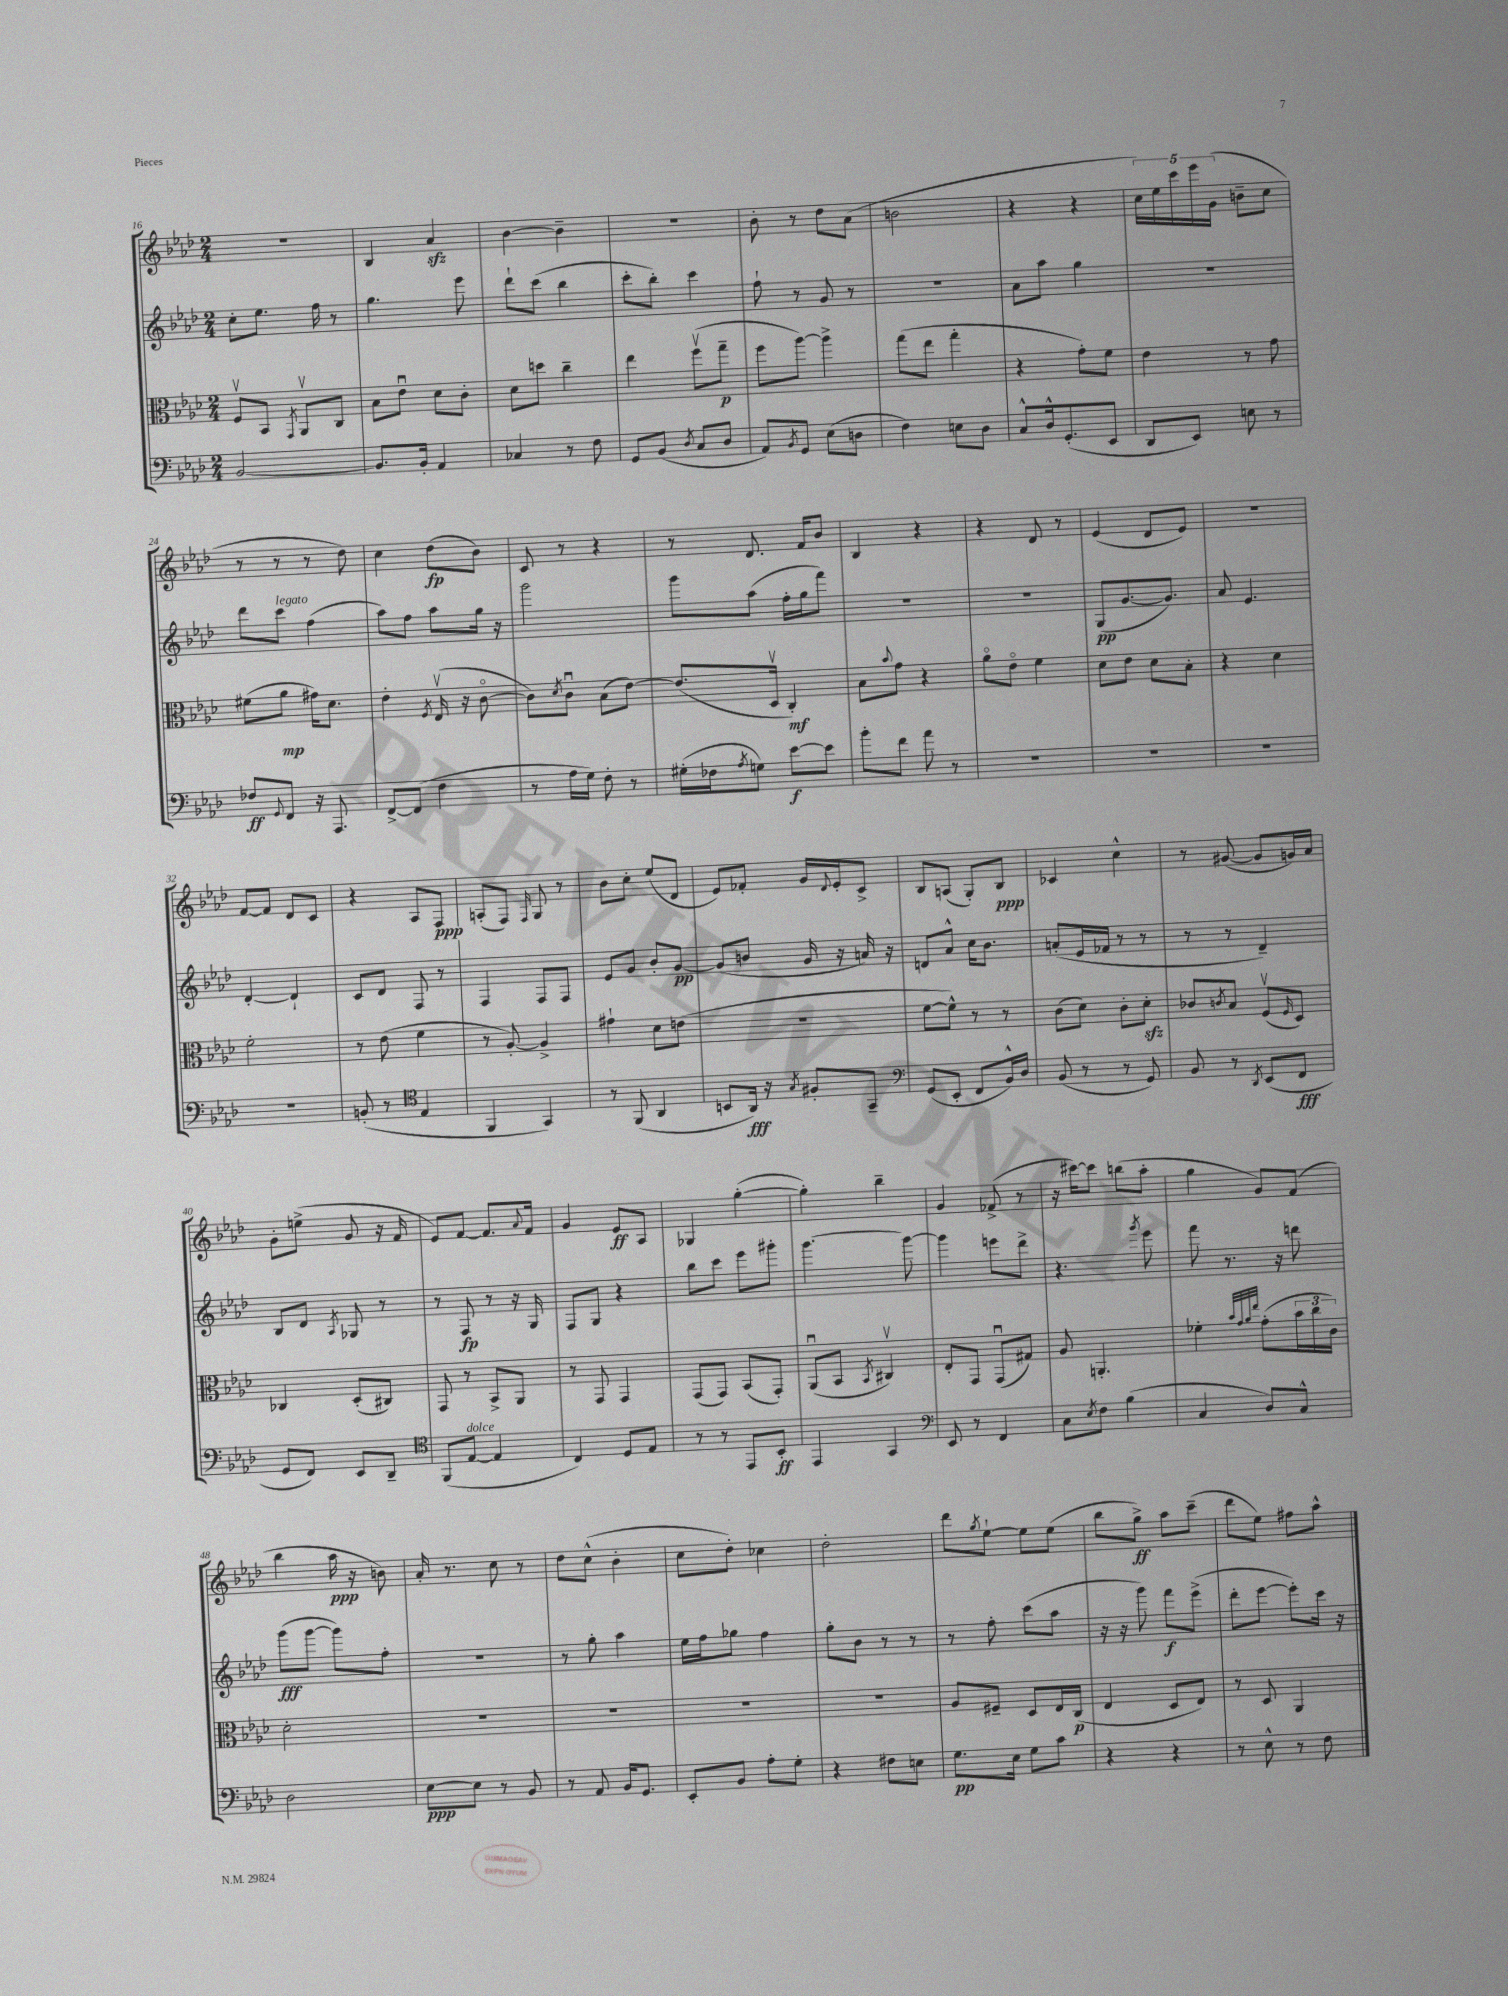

**kern	**kern	**kern	**kern
*staff4	*staff3	*staff2	*staff1
*clefF4	*clefC3	*clefG2	*clefG2
*k[b-e-a-d-]	*k[b-e-a-d-]	*k[b-e-a-d-]	*k[b-e-a-d-]
*M2/4	*M2/4	*M2/4	*M2/4
[2BB-/	8Fv/L	8cc'\L	2r
.	8BB-/J	8.ee-\J	.
.	8qGG/	.	.
.	8AA-v/L	.	.
.	.	16ff\	.
.	8C/J	8r	.
=	=	=	=
8.BB-/]L	8B-\L	4.gg\	4B-/
.	8e-u\J	.	.
16BB-'/Jk	.	.	.
4AA-/	8d-\L	.	4a-/
.	8c'\J	8eee-\	.
=	=	=	=
4C-/	8d-\L	8ddd-`\L	[4b-\
.	8dd\J	(8ccc\J	.
8r	4cc~\	4bb-\	4b-~\]
8F\	.	.	.
=	=	=	=
8GG/L	4ee-\	8ccc'\L	2r
(8BB-/J	.	8bb-'\J)	.
8qD-/	.	.	.
8C/L	(8ffv\L	4ccc\	.
8D-/J	8gg~\J	.	.
=	=	=	=
8AA-/L)	8ff\L	8ff`\	8b-'\
8qBB-/	.	.	.
8GG/J	[8aa-\J)	8r	8r
(8E-\L	4aa-^\]	8g/	8dd-\L
8D\J	.	8r	(8a-\J
=	=	=	=
4F\)	(8gg\L	2r	2b\
.	8ee-\J	.	.
8E\L	4gg'\	.	.
8D-\J	.	.	.
=	=	=	=
8C^^/L	4r	8a-\L	4r
16D-^^/k	.	8aa-\J	.
(8.GG'/	.	.	.
.	8g'\L)	4gg\	4r
8EE-/J	8f\J	.	.
=	=	=	=
8DD-/L	4e-\	2r	20cc\LL)
.	.	.	20ee-\
.	.	.	20ccc\
8EE-/J)	.	.	.
.	.	.	20eee-\
.	.	.	(20g\JJ
8E\	8r	.	8b~\L
8r	8g\	.	8cc\J
=	=	=	=
8F-/L	(8f#\L	8ddd-\L	8r
8qqGG/	.	.	.
8FF/J	8a-\J	8ccc\J	8r
16r	16g#\LK)	(4ff\	8r
8.AAA-/	8.d-\J	.	.
.	.	.	8dd-\)
=	=	=	=
[8FF^/L	4e-'\	8aa-\L)	4cc\
(8FF/]J	.	8ff\J	.
.	8qF/	.	.
4F\	(16E-v/	8aa-\L	(8dd-\L
.	16r	.	.
.	[8co\	16gg\Jk	8b-\J)
.	.	16r	.
=	=	=	=
8r	8c\]L)	2ggg\	8c/
.	8qd-/	.	.
16A-\LL	8cu\J	.	8r
16G\JJ)	.	.	.
8F'\	(8B-\L	.	4r
8r	[8e-\J)	.	.
=	=	=	=
(16G#'\LL	(8.e-/]L	8ggg\L	8r
16F-\J	.	.	.
8qA-/	.	.	.
8G\J)	.	(8aa-\J	8.d-/
.	16D-v/Jk	.	.
[8e-\L	4C'/)	16ff'\LL	.
.	.	16gg\J	16f/LK
8e-\]J	.	8fff\J)	8b-/J
=	=	=	=
8b-'\L	8B-\L	2r	4B-/
.	8qqb-/	.	.
8f\J	8g\J	.	.
8a-\	4r	.	4r
8r	.	.	.
=	=	=	=
2r	8a-o\L	2r	4r
.	8e-o\J	.	.
.	4f\	.	8d-/
.	.	.	8r
=	=	=	=
2r	8d-\L	(8G/L	(4e-/
.	8e-\J	[8.g/	.
.	8d-\L	.	8d-/L
.	.	8.g/]J)	.
.	8B-'\J	.	8e-/J)
=	=	=	=
2r	4r	8a-/	2r
.	.	4.e-/	.
.	4d-\	.	.
=	=	=	=
2r	2f'\	[4d-'/	[8f/L
.	.	.	8f/]J
.	.	4d-`/]	8d-/L
.	.	.	8c/J
=	=	=	=
(8BB'/	8r	8c/L	4r
8r	(8e-\	8d-/J	.
*clefC4	*	*	*
4E-/	4f\	8F/	8A-/L
.	.	8r	8F/J
=	=	=	=
4FF/	8r	4F/	(8A'/L
.	[8A-'/)	.	8F/J)
.	.	.	16qqF/
4GG/)	4A-^/]	8F/L	8G/
.	.	8F/J	8r
=	=	=	=
8r	4g#`\	8e-/L	8b-\L
(8FF/	.	8g/J	8cc'\J
4AA-/	8d-\L	8b-'/L	(8ee-/L
.	(8e\J	[8g/J	8d-/J
=	=	=	=
8BB/L	2r	(8g/]L	8e-/L)
16AA-/Jk)	.	8b/J	8f-'/J
16r	.	.	.
8qG/	.	.	.
8F#'/L	.	16g/	16g/LL
.	.	.	8qqd-/
.	.	16r	16e-'/J
8GG~/J	.	16a/)	8c^/J
.	.	16r	.
=	=	=	=
*clefF4	*	*	*
(8GG/L	[8f\L	8d/L	8B-/L
8EE-'/J	8f^^\]J)	8a-^^/J	(8A/J
8FF/L	8r	16cc\LK	8G'/L)
.	.	8.b-\J	.
16BB-^^/L)	8r	.	8B-/J
16D-/JJ	.	.	.
=	=	=	=
(8BB-/	(8c\L	(8a'/L	4c-/
8r	8d-\J)	16e-/L	.
.	.	16f-/JJ	.
8r	8c'\L	8r	4cc^^\
8GG/)	8d-'\J	8r	.
=	=	=	=
8BB-/	8c-/L	8r	8r
.	8qc/	.	.
8r	8B-/J	8r	([8g#/
8qDD-/	.	.	.
(8EE-/L	(8Fv/L	4d-~/)	8g#/]L
.	16qqF/	.	.
8FF/J	8D-/J)	.	16g/L)
.	.	.	16a-/JJ
=	=	=	=
8GG/L	4C-/	8B-/L	8g'\L
8FF/J)	.	8d-/J	(8ee^\J
.	.	8qA-/	.
8EE-/L	(8D-'/L	8G-/	8g/
8DD-~/J	8C#/J)	8r	16r
.	.	.	16f/
=	=	=	=
*clefC4	*	*	*
(8FF/L	8GG/	8r	8e-/L)
[8E-/J	8r	8F/	[8f/J
4E-/]	8BB-^/L	8r	8.f/]L
.	8AA-/J	16r	.
.	.	.	8qqa-/
.	.	16G/	16f/Jk
=	=	=	=
4C/)	8r	8F/L	4g/
.	8GG/	8G/J	.
8D-/L	4GG/	4r	8e-/L
8E-/J	.	.	8A-/J
=	=	=	=
8r	(8GG/L	8bb-\L	4G-/
8r	8GG/J)	8ccc\J	.
8EE-/L	(8BB-/L	8eee-\L	([4gg'\
8BB-'/J	8GG'/J)	8ggg#'\J	.
=	=	=	=
4EE-/	(8AA-u/L	[4.ggg\	4gg'\])
.	8BB-/J	.	.
.	8qBB-/	.	.
4GG/	4C#v/)	.	4bb-~\
.	.	8ggg\_	.
=	=	=	=
*clefF4	*	*	*
8EE-/	8E-'/L	4ggg\]	4g/
8r	8GG/J	.	.
4FF/	(8GGu/L	8eee\L	(8f-^/
.	8G#/J)	8ddd-^\J	8r
=	=	=	=
8C\L	8A-/	4.r	16r
.	.	.	[16ccc#\LK)
8qE-/	.	.	.
8F\J	4.AA'/	.	8ccc#\]J
(4B-\	.	.	(8bb\L
.	.	8qggg/	.
.	.	8eee-\	8aa-'\J
=	=	=	=
4C/	4f-'\	8fff\	4gg\
.	.	8.r	.
.	32qqb-/LLL	.	.
.	32qqg/	.	.
.	32qqa-/	.	.
.	32qqee-/JJJ	.	.
8D-/L)	(8g'\L	.	8g/L)
.	.	16r	.
8C^^/J	24b-\L	8ddd\	(8f/J
.	24cc\	.	.
.	24c\JJ)	.	.
=	=	=	=
2D-\	2d-'\	(8ggg\L	4bb-\
.	.	[8ggg\J	.
.	.	8ggg\]L)	16aa-\
.	.	.	16r
.	.	8ff'\J	8b\)
=	=	=	=
[8E-\L	2r	2r	16a-'/
.	.	.	8.r
8E-\]J	.	.	.
8r	.	.	8cc\
8BB-/	.	.	8r
=	=	=	=
8r	2r	8r	8dd-\L
8AA-/	.	8gg'\	(8cc^^\J
16BB-/LK	.	4aa-\	4b-'\
8.GG/J	.	.	.
=	=	=	=
8EE-'/L	2r	16ee-\LL	8cc\L
.	.	16ff\J	.
8BB-/J	.	8gg-\J	8dd-'\J)
8A-'\L	.	4ff\	4cc-\
8G'\J	.	.	.
=	=	=	=
4r	2r	8gg'\L	2dd-'\
.	.	8b-\J	.
8F#\L	.	8r	.
8E\J	.	8r	.
=	=	=	=
8.G\L	8A-/L	8r	8ddd-\L
.	.	.	8qgg/
.	8F#~/J	8ff'\	[8ee-`\J
16E-\Jk	.	.	.
8G\L	8D-/L	(8ccc\L	8ee-\]L
8c\J	16E-/L	8aa-\J	(8ee-\J
.	(16C/JJ	.	.
=	=	=	=
4r	4E-/	16r	8bb-\L
.	.	16r	.
.	.	8ggg\)	8gg^\J)
4r	8D-/L	8fff\L	8aa-\L
.	8E-/J)	(8eee-^\J	(8ccc~\J
=	=	=	=
8r	8r	8ddd-'\L	8ddd-\L
8E-^^\	8D-/	[8eee-\J	8ee-\J)
8r	4AA-/	8eee-'\]L)	8ff#\L
8F\	.	16ccc\Jk	8aa-^^\J
.	.	16r	.
==	==	==	==
*-	*-	*-	*-
